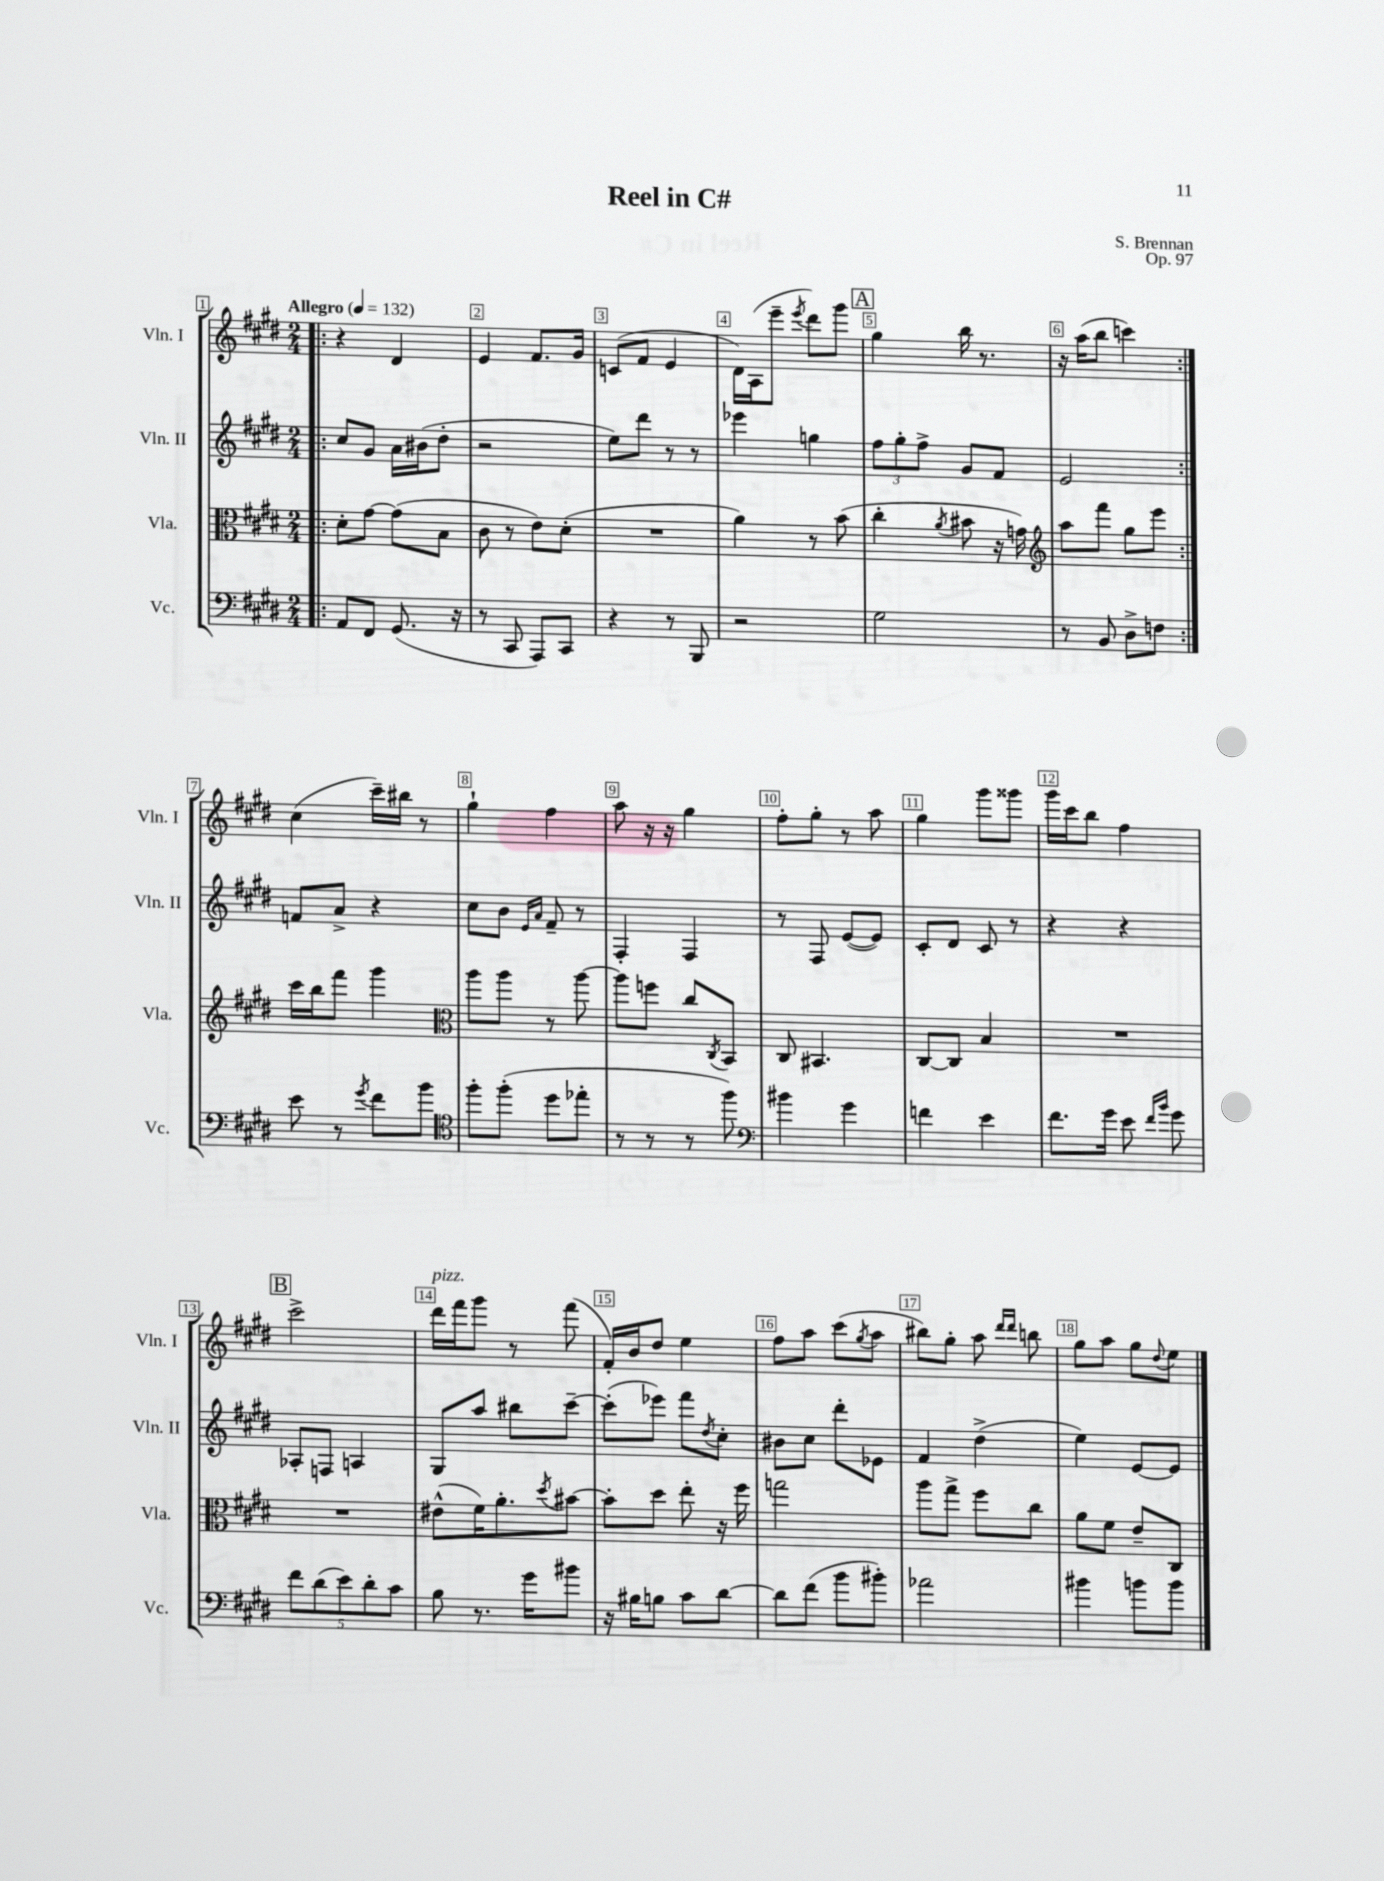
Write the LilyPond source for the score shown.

\header { title = "Reel in C#" composer = "S. Brennan" opus = "Op. 97" }
<<
\new StaffGroup <<
\new Staff = "s0" \with { instrumentName = "Vln. I" shortInstrumentName = "Vln. I" } {
    \clef treble \key e \major \numericTimeSignature \time 2/4 \tempo "Allegro" 4 = 132
    \repeat volta 2 { \bar ".|:" r4 dis'4 |
    e'4 fis'8. gis'16 |
    c'8( fis'8 e'4 |
    dis'16) a16( e'''8-- \acciaccatura { e'''8 } dis'''8) gis'''8 |
    \mark \markup { \box "A" } gis''4 b''16 r8. |
    r16 a''16( b''8 c'''4) | }
    cis''4( cis'''16--) bis''16 r8 |
    gis''4-! fis''4 |
    a''8 r16 r16 gis''4 |
    fis''8-. gis''8-. r8 a''8 |
    gis''4 gis'''8 gisis'''8 |
    gis'''16 cis'''16 b''8 fis''4 |
    \mark \markup { \box "B" } cis'''2-> |
    dis'''16^\markup { \italic "pizz." } fis'''16 gis'''8 r8 fis'''8( |
    fis'16-.) b'16 dis''8 e''4 |
    fis''8 a''8 cis'''8( \acciaccatura { gis''8 } a''8 |
    bis''8) gis''8-. a''8 \grace { dis'''16 dis'''16 } b''8 |
    gis''8 a''8 gis''8 \appoggiatura { dis''8 } e''8 \bar "|." |
}
\new Staff = "s1" \with { instrumentName = "Vln. II" shortInstrumentName = "Vln. II" } {
    \clef treble \key e \major \numericTimeSignature \time 2/4
    \repeat volta 2 { \bar ".|:" cis''8 gis'8 a'16 bis'16( dis''8-. |
    r2 |
    e''8) dis'''8 r8 r8 |
    ees'''4 g''4 |
    \mark \markup { \box "A" } \tuplet 3/2 { fis''8 gis''8-. fis''8-> } gis'8 fis'8 |
    e'2 | }
    f'8 a'8-> r4 |
    cis''8 b'8 \grace { e'16 a'16 } fis'8-- r8 |
    fis4-. fis4 |
    r8 fis8 e'8~( e'8) |
    cis'8-. dis'8 cis'8 r8 |
    r4 r4 |
    \mark \markup { \box "B" } aes8-. f8 a4 |
    gis8 a''8 bis''8 cis'''8~-- |
    cis'''8-.( ees'''8) fis'''8 \acciaccatura { dis''8 } cis''8-. |
    bis'8 cis''8 dis'''8-. ees'8 |
    fis'4 dis''4->( |
    e''4) e'8~ e'8 \bar "|." |
}
\new Staff = "s2" \with { instrumentName = "Vla." shortInstrumentName = "Vla." } {
    \clef alto \key e \major \numericTimeSignature \time 2/4
    \repeat volta 2 { \bar ".|:" dis'8-. gis'8~ gis'8( b8 |
    cis'8 r8 e'8) dis'8-.( |
    R2 |
    a'4) r8 b'8( |
    \mark \markup { \box "A" } cis''4-. \acciaccatura { a'8 } bis'8 r16 g'16) |
    \clef treble a''8 fis'''8 gis''8 e'''8 | }
    cis'''16 b''16 fis'''8 gis'''4 |
    \clef alto a''8 a''8 r8 a''8~ |
    a''8 f''8 cis''8 \acciaccatura { cis8 } b,8 |
    cis8 bis,4. |
    cis8~ cis8 b4 |
    R2 |
    \mark \markup { \box "B" } R2 |
    eis'8-^( fis'16) a'8.-. \acciaccatura { dis''8 } bis'8~ |
    bis'8-. dis''8 e''8-. r16 fis''16 |
    g''2 |
    a''8 gis''8-> fis''8 cis''8 |
    a'8 fis'8 e'8-- cis8 \bar "|." |
}
\new Staff = "s3" \with { instrumentName = "Vc." shortInstrumentName = "Vc." } {
    \clef bass \key e \major \numericTimeSignature \time 2/4
    \repeat volta 2 { \bar ".|:" a,8 fis,8 gis,8.( r16 |
    r8 cis,8 a,,8) cis,8 |
    r4 r8 b,,8 |
    r2 |
    \mark \markup { \box "A" } gis2 |
    r8 b,8 dis8-> f8 | }
    e'8 r8 \acciaccatura { gis'8 } fis'8 b'8 |
    \clef tenor fis''8-. fis''8-.( dis''8 ees''8-. |
    r8 r8 r8 fis''8) |
    \clef bass bis'4 gis'4 |
    f'4 e'4 |
    fis'8. gis'16 e'8 \grace { fis'16 b'16 } gis'8 |
    \mark \markup { \box "B" } \tuplet 5/4 { fis'8 dis'8( e'8) dis'8-. cis'8 } |
    b8 r8. gis'16 bis'8 |
    r16 bis16 b8 cis'8 dis'8~ |
    dis'8 fis'8( b'8 bis'8-.) |
    aes'2 |
    bis'4 b'8 b'8 \bar "|." |
}
>>
>>
\layout { \context { \Score \override BarNumber.break-visibility = ##(#f #t #t) barNumberVisibility = #all-bar-numbers-visible \override BarNumber.stencil = #(make-stencil-boxer 0.1 0.3 ly:text-interface::print) } }
